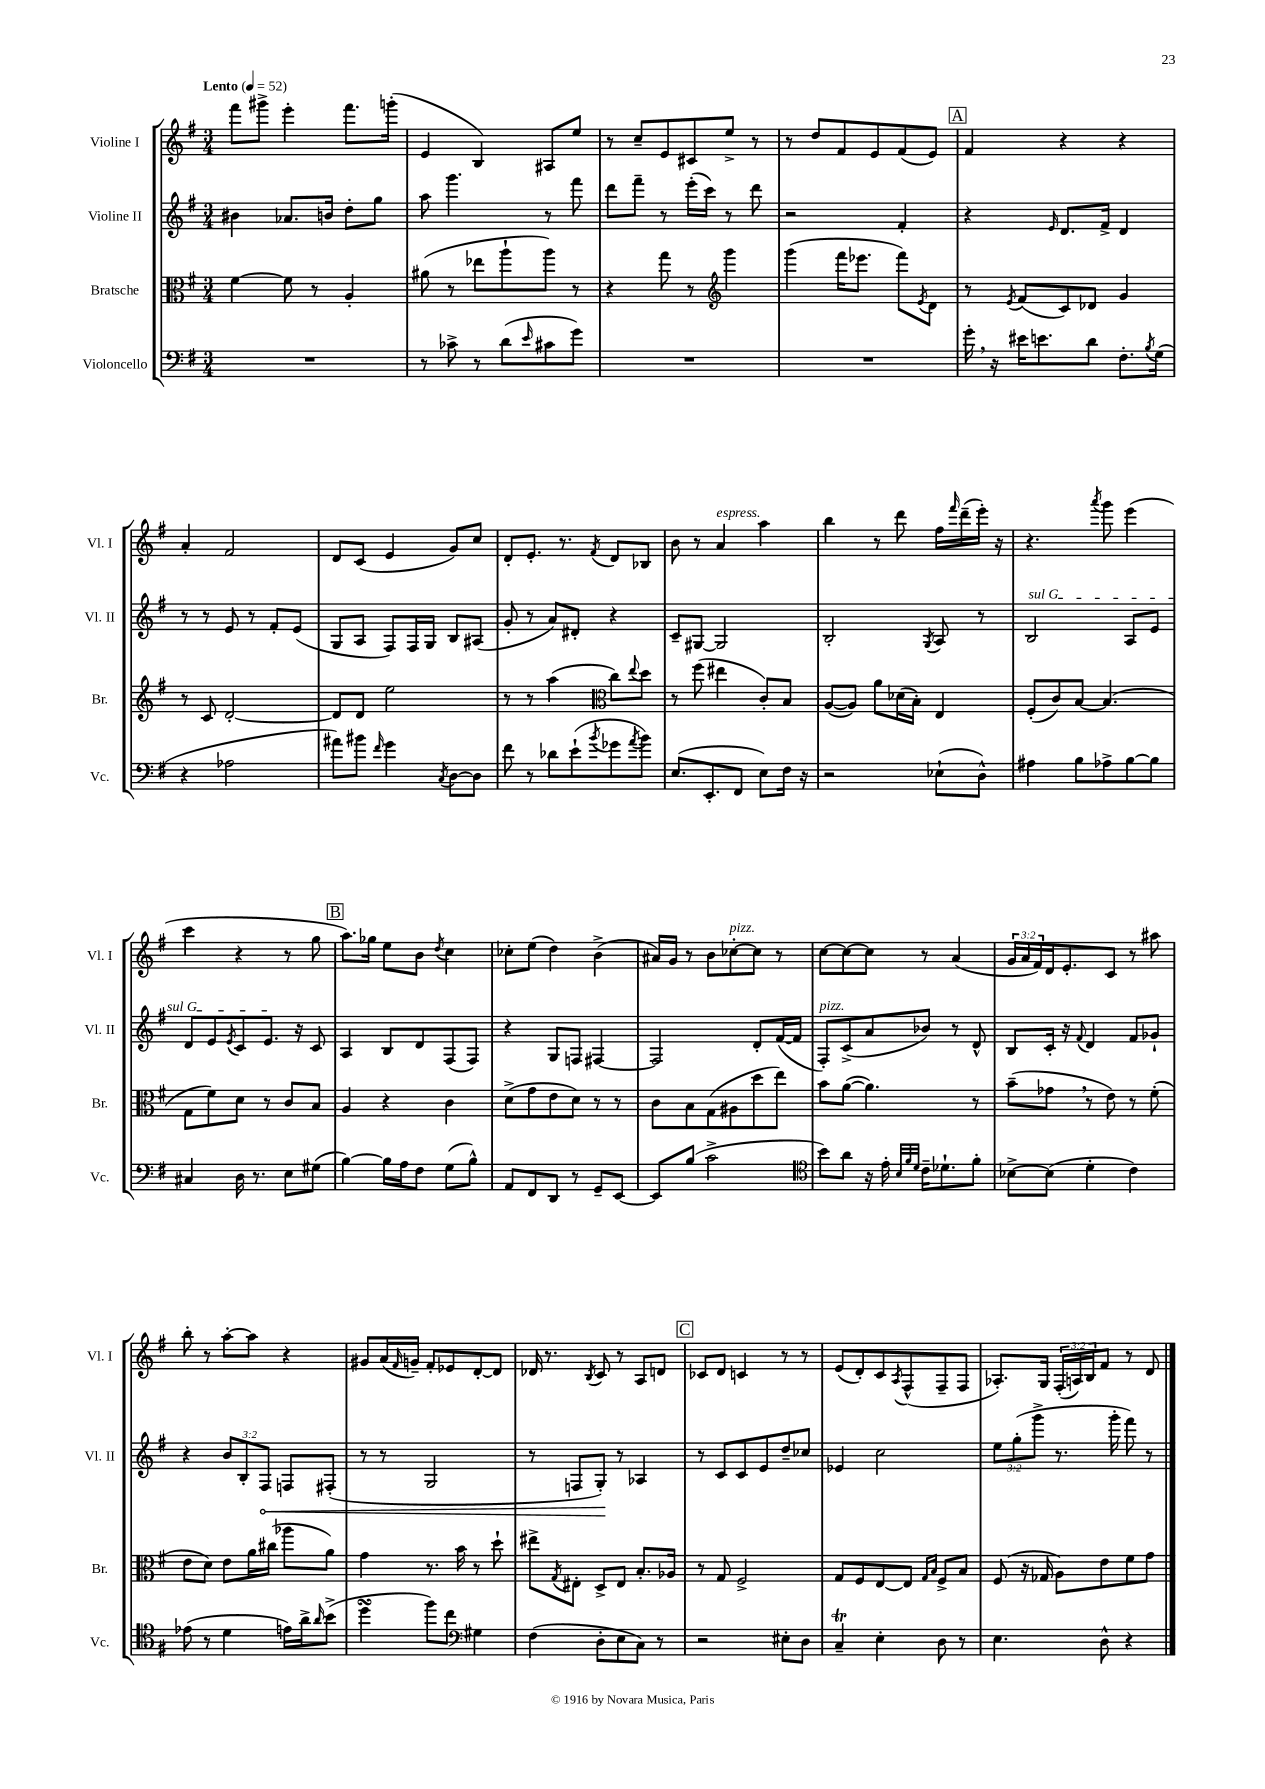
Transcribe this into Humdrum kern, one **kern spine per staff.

**kern	**kern	**kern	**kern
*staff4	*staff3	*staff2	*staff1
*clefF4	*clefC3	*clefG2	*clefG2
*k[f#]	*k[f#]	*k[f#]	*k[f#]
*M3/4	*M3/4	*M3/4	*M3/4
*MM52	*MM52	*MM52	*MM52
2.r	[4f#\	4b#\	8fff#\L
.	.	.	8ggg#^\J
.	8f#\]	8.a-/L	4eee'\
.	8r	.	.
.	.	16b/Jk	.
.	4A'/	8dd'\L	8.fff#\L
.	.	8gg\J	.
.	.	.	(16ggg'\Jk
=	=	=	=
8r	(8a#\	8aa\	4e/
8c-^\	8r	4.ggg\	.
8r	8ee-\L	.	4B/)
(8d\L	8aa`\	.	.
16qqe/	.	.	.
8c#\	8aa\J)	8r	8A#/L
8g\J)	8r	8fff#\	8ee/J
=	=	=	=
2.r	4r	8ddd\L	8r
.	.	8fff#~\J	8cc~/L
.	8gg\	8r	8e/
.	8r	(16eee'\LL	8c#/
.	.	16ccc\JJ)	.
*	*clefG2	*	*
.	4ggg\	8r	8ee^/J
.	.	8ddd\	8r
=	=	=	=
2.r	(4ggg\	2r	8r
.	.	.	8dd/L
.	16fff#\LK	.	8f#/
.	8.eee-\J	.	.
.	.	.	8e/
.	8fff#\L)	4f#'/	(8f#/
.	8qe/	.	.
.	8d\J	.	8e/J)
=	=	=	=
16g'\	8r	4r	4f#/
16r	.	.	.
.	8qe/	.	.
16e#\LK	(8f#/L	.	.
8.e\	.	.	.
.	.	16qqe/	.
.	8c/)	8.d/L	4r
8d\J	8d-/J	.	.
.	.	16f#^/Jk	.
8.F#'\L	4g/	4d/	4r
8qB/	.	.	.
(16G\Jk	.	.	.
=	=	=	=
4r	8r	8r	4a'/
.	8c/	8r	.
2A-\	[2d'/	8e/	2f#/
.	.	8r	.
.	.	8f#'/L	.
.	.	(8e/J	.
=	=	=	=
8a#\L)	8d/]L	8G/L	8d/L
8b#\J	8d/J	8A/J	(8c/J
16qqf#/	.	.	.
4g\	2ee\	8F#/L)	4e/
.	.	16F#/L	.
.	.	16G/JJ	.
8qC/	.	.	.
[8D\L	.	8B/L	8g/L)
8D\]J	.	(8A#/J	8cc/J
=	=	=	=
8f#\	8r	8g'/	8d'/L
8r	8r	8r	8.e'/J
8d-\L	(4aa\	8a/L)	.
.	.	.	8.r
(8e`\	.	8d#'/J	.
*	*clefC3	*	*
8qb/	.	.	8qf#/
8g-\	8cc\L)	4r	8d/L
8qa/	8qqee/	.	.
8b\J)	8dd\J	.	8B-/J
=	=	=	=
(8.E/L	8r	8c~/L	8b\
.	(8ff#\	[8G#/J	8r
8.EE'/	.	.	.
.	4ee#\	2G#/]	4a/
8FF#/J	.	.	.
8E\L)	8c'/L)	.	4aa\
16F#\Jk	8B/J	.	.
16r	.	.	.
=	=	=	=
2r	([8A/L	2B'/	4bb\
.	8A/]J)	.	.
.	8a\L	.	8r
.	(16d-\L	.	8ddd\
.	16B'\JJ)	.	.
.	.	8qG/	.
(8E-`\L	4E/	8A/	16ff#\LL
.	.	.	16qqfff#/
.	.	.	(16ddd~\
8D^^\J)	.	8r	16eee'\JJ)
.	.	.	16r
=	=	=	=
4A#\	(8F#'/L	2B/	4.r
.	8c/)	.	.
8B\L	[8B/J	.	.
.	.	.	8qaaa/
8A-^\	(4.B/]	.	8ggg\
[8B\	.	8A/L	(4eee\
8B\]J	.	8e/J	.
=	=	=	=
4C#/	8G\L	8d/L	4ccc\
.	8f#\)	8e/	.
.	.	8qe/	.
16D\	8d\J	8c/	4r
8.r	.	.	.
.	8r	8.e/J	.
8E\L	8c/L	.	8r
.	.	16r	.
(8G#\J	8B/J	8c/	8gg\
=	=	=	=
[4B\)	4A/	4A/	8.aa\L)
.	.	.	16gg-\Jk
16B\]LL	4r	8B/L	8ee\L
16A\J	.	.	.
8F#\J	.	8d/	8b\J
.	.	.	8qdd/
(8G\L	4c\	(8F#/	4cc\
8B^^\J)	.	8F#/J)	.
=	=	=	=
8AA/L	(8d^\L	4r	8cc-'\L
8FF#/	8g\	.	(8ee\J
8DD/J	8e\	8G/L	4dd\)
8r	8d\J)	8F/J	.
8GG~/L	8r	[4F#/	(4b^\
[8EE/J	8r	.	.
=	=	=	=
8EE/]L	8c\L	2F#/]	16a#/LL)
.	.	.	16g/JJ
(8B/J	8B\	.	8r
2c^\	(8G\	.	8b\L
.	8A#\	.	[8cc-'\
.	8dd\	8d'/L	8cc-\]J
.	8ee\J)	([16f#/L	8r
.	.	16f#/]JJ	.
=	=	=	=
*clefC4	*	*	*
8b\L)	8b\L	8F#'/L)	[8cc\L
8a\J	([8a\J	(8c^/	8cc\_
16r	4.a\])	8a/	8cc\]J
16e'\	.	.	.
32qqB/LLL	.	.	.
32qqf#/	.	.	.
32qqd/JJJ	.	.	.
16c~\LK	.	8b-/J)	8r
8.d-`\	.	.	.
.	.	8r	(4a/
8f#'\J	8r	8d^^/	.
=	=	=	=
[8B-^\L	(8b~\L	8B/L	24g/LL
.	.	.	24a/
.	.	.	24f#/)
(8B-\]J	8g-\J	16c'/Jk	16d/J
.	.	16r	8.e'/
.	.	8qqf#/	.
4d'\	8r	4d/	.
.	8e\)	.	8c/J
4c\)	8r	8f#/L	8r
.	(8f#'\	8g-`/J	8aa#\
=	=	=	=
(8e-\	8e\L	4r	8bb'\
8r	8d\J)	.	8r
4d\	8e\L	12b/L	[8aa'\L
.	.	12B'/	.
.	16a\L	.	8aa\]J
.	.	12F#/J	.
.	(16cc#\JJ	.	.
16e\LL)	8aa-\L	8F/L	4r
16a^\J	.	.	.
16qqa/	.	.	.
(8b^\J	8a\J)	(8F#'/J	.
=	=	=	=
4dd\	4g\	8r	8g#/L
.	.	8r	(16a/L
.	.	.	16qqf#/
.	.	.	16g~/JJ)
8ff#\L)	8.r	2G/	8f#'/L
8cc\J	.	.	8e-/
.	16b\	.	.
*clefF4	*	*	*
4G#\	8r	.	[8d'/
.	8dd`\	.	8d/]J
=	=	=	=
(4F#\	8ee#^\L	8r	16d-/
.	.	.	8.r
.	8qG/	.	.
.	8E#'\J	8F/L	.
.	.	.	8qB/
8D'\L	8D^/L	8G'/J)	8c/
8E\	8E#/J	8r	8r
8C\J)	8.B'/L	4A-/	8A/L
8r	.	.	8d/J
.	16A-/Jk	.	.
=	=	=	=
2r	8r	8r	8c-/L
.	8G/	8c/L	8d/J
.	2F#^/	8c/	4c/
.	.	8e/	.
8E#'\L	.	8dd~/	8r
8D\J	.	8cc-/J	8r
=	=	=	=
4C~/	8G/L	4e-/	(8e/L
.	8F#/	.	8d'/)
4E'\	[8E/	2cc\	8c/
.	.	.	8qA/
.	8E/]J	.	(8F#^^/
.	16qqG/LL	.	.
.	16qqB/JJ	.	.
8D\	8F#^/L	.	8F#~/
8r	8B/J	.	8F#/J
=	=	=	=
4.E\	(8F#/	12ee\L	8.A-'/L)
.	.	(12gg'\	.
.	16r	.	.
.	.	12ggg^\J	.
.	16G-/	.	16G/Jk
.	8A\L)	8.r	(24F#'/LL
.	.	.	24A/)
.	.	.	24B/J
8D^^\	8e\	.	8f#/J
.	.	16ggg'\	.
4r	8f#\	8fff#\)	8r
.	8g\J	8r	8d/
==	==	==	==
*-	*-	*-	*-
